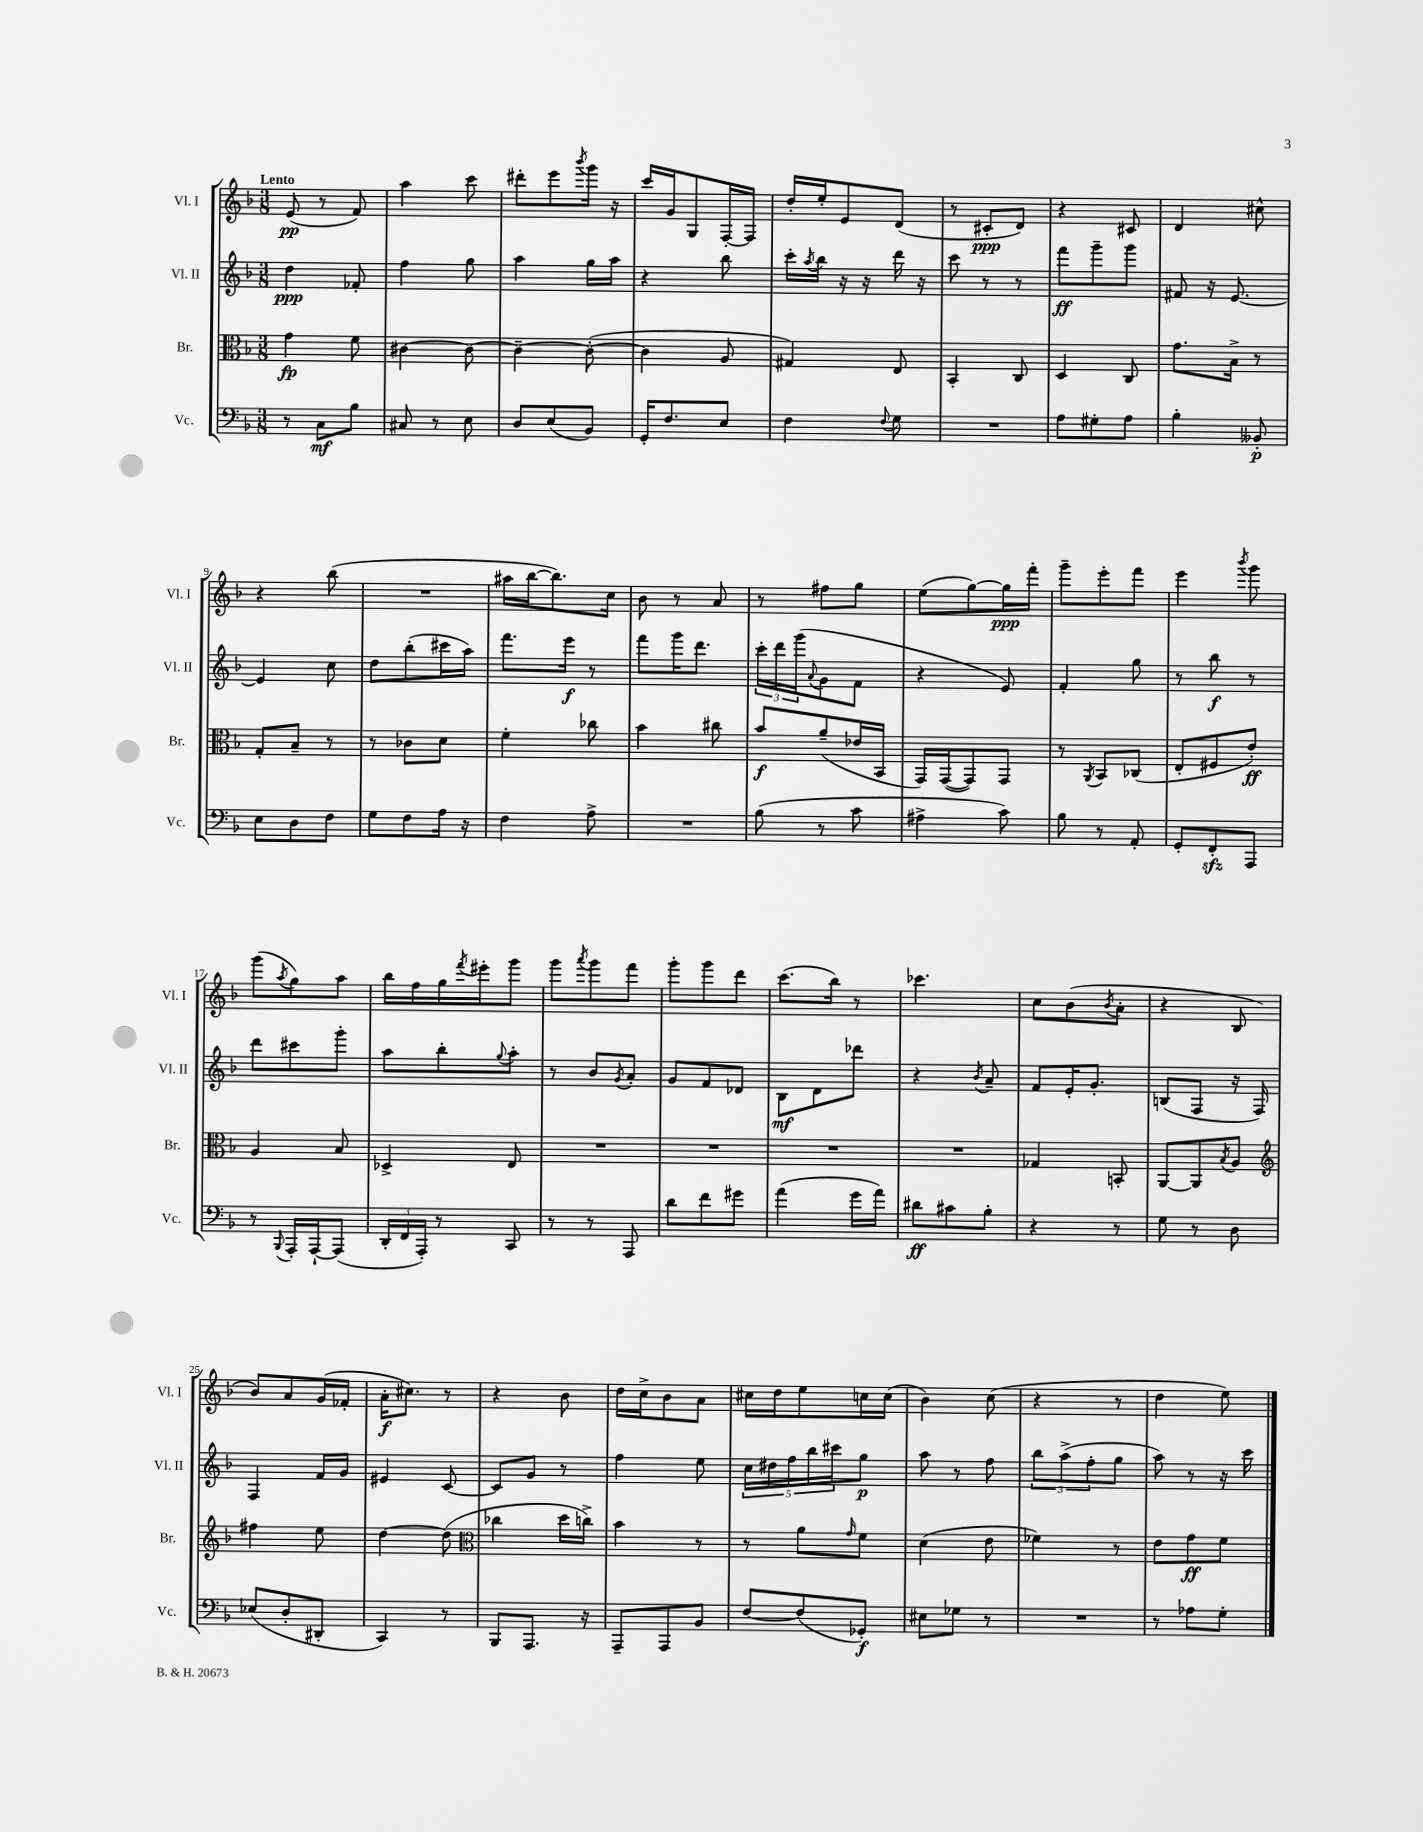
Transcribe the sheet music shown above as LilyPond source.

<<
\new StaffGroup <<
\new Staff = "s0" \with { instrumentName = "Vl. I" shortInstrumentName = "Vl. I" } {
    \clef treble \key f \major \numericTimeSignature \time 3/8 \tempo "Lento"
    e'8\pp( r8 f'8) |
    a''4 c'''8 |
    dis'''8-. e'''8 \acciaccatura { bes'''8 } g'''16 r16 |
    c'''16 g'16 g8 f16~-. f16 |
    d''16-. e''16-. e'8 d'8( |
    r8 cis'8-.\ppp d'8) |
    r4 cis'8 |
    d'4 cis''8-^ |
    r4 bes''8( |
    R4. |
    ais''16 bes''16~ bes''8.) c''16 |
    bes'8 r8 a'8 |
    r8 fis''8 g''8 |
    e''8( g''8~) g''16\ppp f'''16-. |
    g'''8-- e'''8-. f'''8 |
    e'''4 \acciaccatura { bes'''8 } g'''8 |
    g'''8( \acciaccatura { a''8 } g''8) a''8 |
    bes''16 f''16 g''16 \acciaccatura { f'''8 } eis'''16-. g'''8 |
    g'''8 \acciaccatura { a'''8 } g'''8 f'''8 |
    g'''8-. g'''8 d'''8 |
    c'''8.( bes''16) r8 |
    ces'''4. |
    c''8 bes'8( \acciaccatura { bes'8 } a'8-. |
    r4 bes8 |
    bes'8) a'8 g'16( fes'16-. |
    a'16-.\f cis''8.) r8 |
    r4 bes'8 |
    d''16 c''16-> bes'8 a'8 |
    cis''16 d''16 e''8 c''16 c''16( |
    bes'4) c''8( |
    r4 r8 |
    d''4 e''8) \bar "|." |
}
\new Staff = "s1" \with { instrumentName = "Vl. II" shortInstrumentName = "Vl. II" } {
    \clef treble \key f \major \numericTimeSignature \time 3/8
    d''4\ppp fes'8-. |
    f''4 g''8 |
    a''4 g''16 a''16 |
    r4 bes''8 |
    c'''16-. \acciaccatura { a''8 } bes''16 r16 r16 d'''16 r16 |
    c'''8 r8 r8 |
    f'''8\ff g'''8-- g'''8 |
    fis'8 r16 e'8.~ |
    e'4 c''8 |
    d''8 bes''8-.( cis'''16 a''16) |
    f'''8. e'''16\f r8 |
    f'''8 g'''16 d'''8. |
    \tuplet 3/2 { c'''16-. d'''16 g'''16( } \appoggiatura { a'8 } g'8 f'8 |
    r4 e'8) |
    f'4-. g''8 |
    r8 bes''8\f r8 |
    d'''8 cis'''8 g'''8-. |
    a''8 bes''8-. \appoggiatura { g''8 } a''8-. |
    r8 bes'8 \acciaccatura { g'8 } a'8-. |
    g'8 f'8 des'8 |
    bes8\mf d'8 des'''8 |
    r4 \acciaccatura { bes'8 } a'8-- |
    f'8 e'16-. g'8.-. |
    b8( f8 r16 f16) |
    f4 f'16 g'16 |
    eis'4 c'8~ |
    c'8 g'8 r8 |
    f''4 e''8 |
    \tuplet 5/4 { c''16 dis''16 f''16 bes''16 cis'''16 } g''8\p |
    a''8 r8 f''8 |
    \tuplet 3/2 { bes''8 a''8->( f''8-. } g''8 |
    a''8) r8 r16 c'''16 \bar "|." |
}
\new Staff = "s2" \with { instrumentName = "Br." shortInstrumentName = "Br." } {
    \clef alto \key f \major \numericTimeSignature \time 3/8
    g'4\fp f'8 |
    cis'4~ cis'8~ |
    cis'4~-- cis'8~-.( |
    cis'4 a8 |
    gis4) e8 |
    bes,4-. c8 |
    d4 c8 |
    g'8. bes16-> r8 |
    g8-. bes8-- r8 |
    r8 ces'8 d'8 |
    f'4-. ces''8 |
    bes'4 cis''8 |
    bes'8\f a'8--( ees'16 bes,16 |
    g,16) g,16~( g,8) g,8 |
    r8 \acciaccatura { a,8 } bes,8 ces8( |
    e8-. fis8 e'8-.\ff) |
    a4 bes8 |
    des4-> e8 |
    R4. |
    R4. |
    R4. |
    R4. |
    ges4 b,8-. |
    a,8~ a,8 \acciaccatura { bes8 } a8 |
    \clef treble fis''4 e''8 |
    d''4~ d''8( |
    \clef alto ces''4 d''16 c''16->) |
    bes'4 r8 |
    r8 a'8 \grace { g'16 } f'8 |
    d'4( e'8 |
    fes'4) r8 |
    e'8 g'8\ff f'8 \bar "|." |
}
\new Staff = "s3" \with { instrumentName = "Vc." shortInstrumentName = "Vc." } {
    \clef bass \key f \major \numericTimeSignature \time 3/8
    r8 c8\mf bes8 |
    cis8 r8 e8 |
    d8 e8( bes,8) |
    g,16-. f8. e8 |
    f4 \appoggiatura { f8 } g8 |
    R4. |
    a8 gis8-. a8 |
    bes4-. beses,8-.\p |
    e8 d8 f8 |
    g8 f8 a16 r16 |
    f4 a8-> |
    R4. |
    bes8( r8 c'8 |
    ais4-> c'8) |
    bes8 r8 a,8-. |
    g,8-. f,8-.\sfz a,,8 |
    r8 \appoggiatura { bes,,8 } a,,16-. a,,16~-! a,,8( |
    \tuplet 3/2 { d,16-. f,16 a,,16-.) } r8 c,8 |
    r8 r8 a,,8 |
    d'8 f'8 gis'8 |
    a'4( g'16 a'16) |
    dis'8\ff cis'8 bes8-. |
    r4 r8 |
    g8 r8 d8 |
    ees8( d8-. dis,8-. |
    c,4) r8 |
    bes,,8 a,,8. r16 |
    a,,8-- a,,8 bes,8 |
    f8~ f8( ges,8-.\f) |
    eis8 ges8 r8 |
    R4. |
    r8 aes8 g8-. \bar "|." |
}
>>
>>
